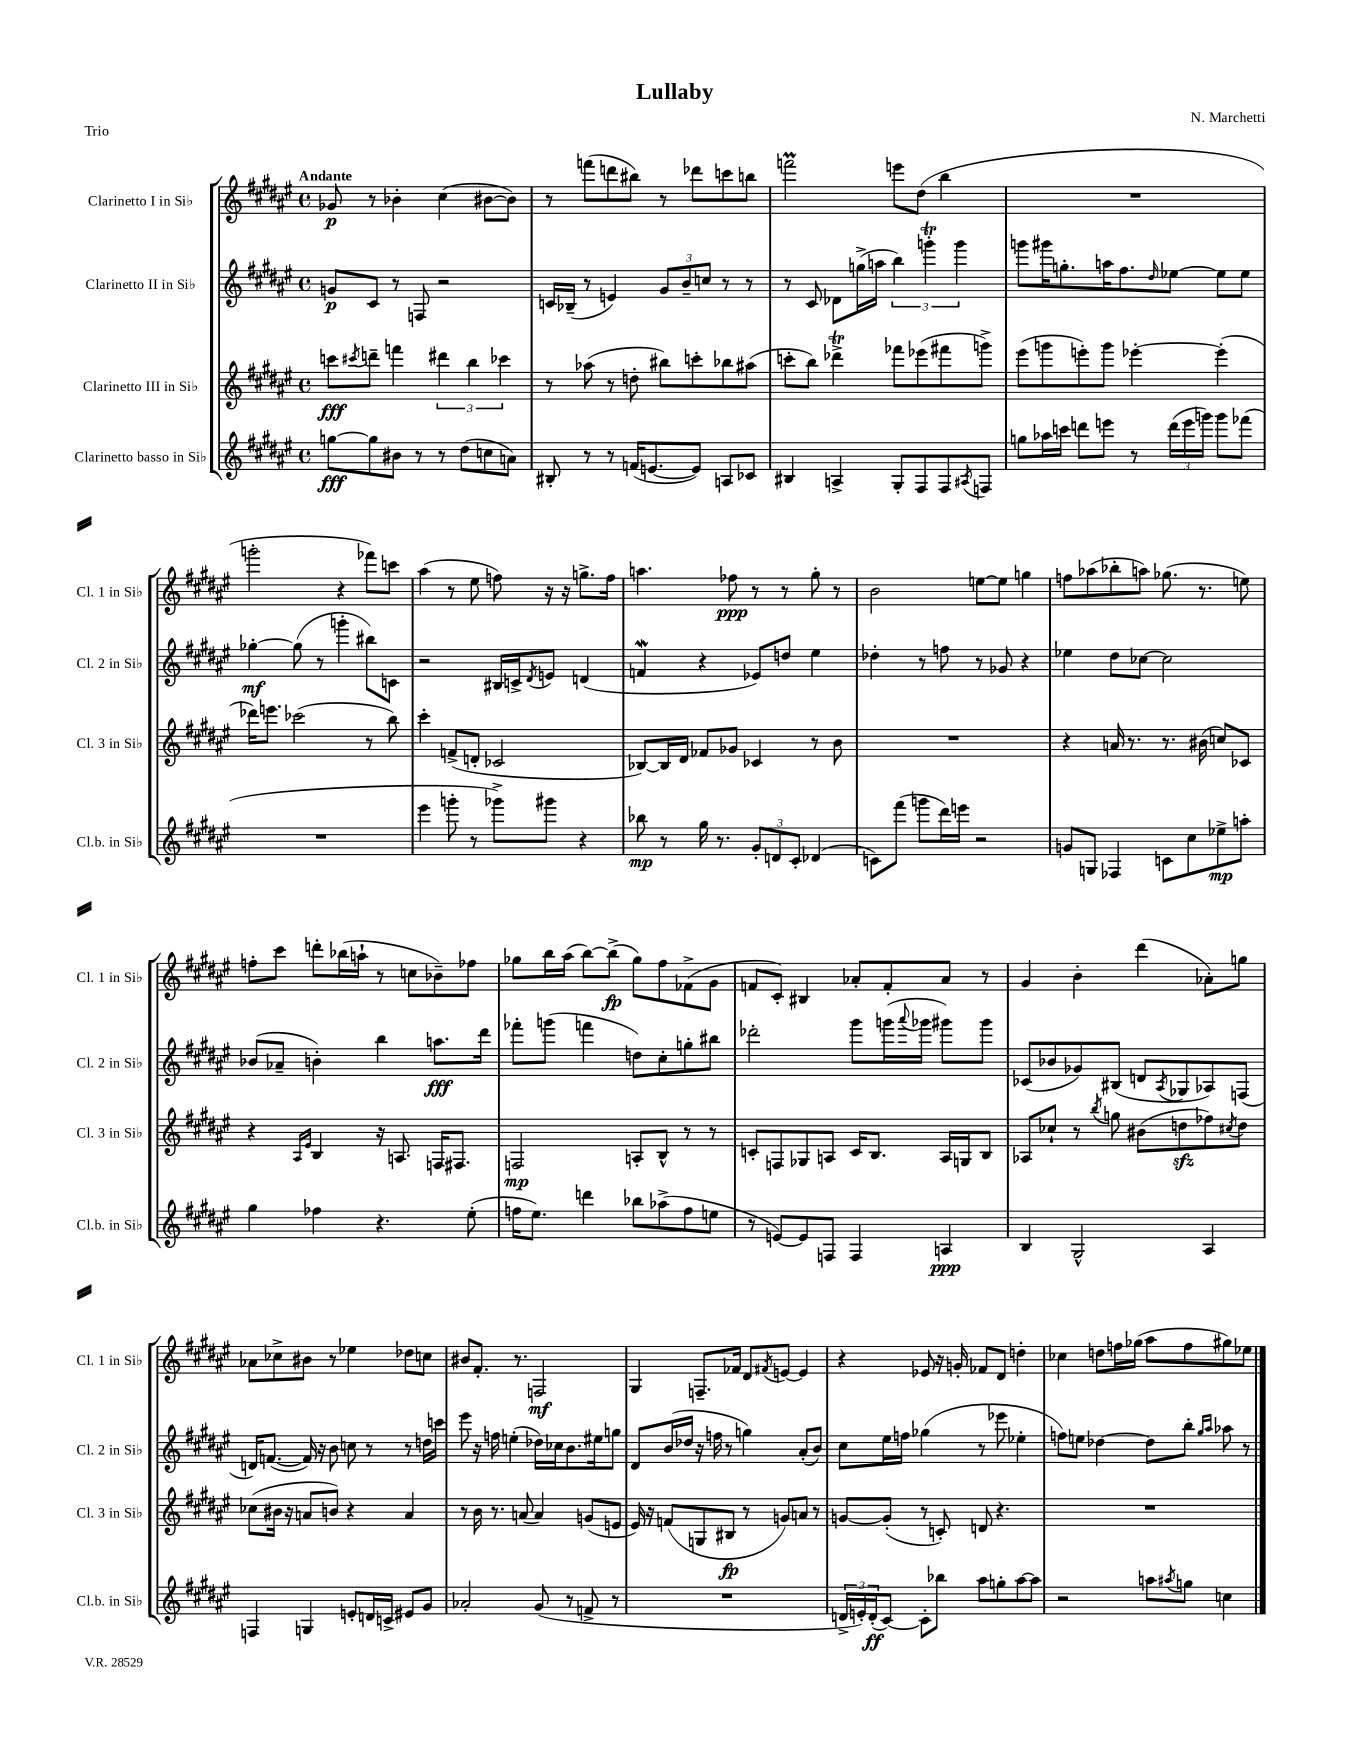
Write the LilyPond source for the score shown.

\header { title = "Lullaby" composer = "N. Marchetti" piece = "Trio" }
<<
\new StaffGroup <<
\new Staff = "s0" \with { instrumentName = "Clarinetto I in Sib" shortInstrumentName = "Cl. 1 in Sib" } {
    \clef treble \key fis \major \defaultTimeSignature \time 4/4 \tempo "Andante"
    ges'8\p r8 bes'4-. cis''4( bis'8~ bis'8) |
    r8 f'''8( d'''8 bis''8) r8 des'''8 c'''8 b''8 |
    f'''2\prall e'''8 dis''8( b''4 |
    R1 |
    g'''2-. r4 fes'''8) c'''8 |
    ais''4( r8 eis''8 f''8) r16 r16 g''8.-> f''16 |
    a''4. fes''8\ppp r8 r8 gis''8-. r8 |
    b'2 e''8~ e''8 g''4 |
    f''8 aes''8( bes''8-. a''8) ges''8.( r8. e''8) |
    f''8-. cis'''8 d'''8-. bes''16( a''16-! r8 c''8 bes'8--) fes''8 |
    ges''8 b''16 ais''16( b''8~) b''8->\fp( ges''8) fis''8 fes'8->( gis'8 |
    f'8 cis'8-.) bis4 aes'8-. f'8-. aes'8 r8 |
    gis'4 b'4-. dis'''4( aes'8-.) g''8 |
    aes'8 ces''8-> bis'8 r8 ees''4 des''8 c''8 |
    bis'8 fis'8.-. r8. f2\mf |
    gis4 f8.-- fes'16 dis'8 \acciaccatura { fis'8 } e'8~ e'4 |
    r4 ees'8 r16 g'16-. fes'8 dis'8 d''4-. |
    ces''4 d''8 f''16 ges''16( ais''8 f''8 gis''8) ees''8 \bar "|." |
}
\new Staff = "s1" \with { instrumentName = "Clarinetto II in Sib" shortInstrumentName = "Cl. 2 in Sib" } {
    \clef treble \key fis \major \defaultTimeSignature \time 4/4
    g'8\p cis'8 r8 f8 r2 |
    c'16 bes16--( r8 e'4) \tuplet 3/2 { gis'8 b'8-- c''8 } r8 r8 |
    r8 cis'8 des'8 g''16->( a''16 \tuplet 3/2 { b''4) g'''4-.\trill g'''4 } |
    g'''8 gis'''16 g''8.-. a''16 fis''8. \grace { dis''16 } ees''8~ ees''8 ees''8 |
    ges''4~-.\mf ges''8( r8 g'''4-. bis''8) c'8 |
    r2 bis16 c'16-> \acciaccatura { dis'8 } e'8 d'4( |
    f'4\mordent r4 ees'8) d''8 eis''4 |
    des''4-. r8 f''8 r8 ges'8 r4 |
    ees''4 dis''8 ces''8~ ces''2 |
    bes'8( aes'8-- b'4-.) b''4 a''8.\fff dis'''16 |
    fes'''8-. g'''8( f'''4 d''8) cis''8-. g''8-. bis''8 |
    des'''2-. gis'''8 g'''16( \appoggiatura { ais'''8 } ges'''16 gis'''8) gis'''8 |
    ces'8( bes'8 ges'8) bis8( d'8 \acciaccatura { ais8 } ges8 aes8) f8( |
    d'16) f'8.~( f'16) r16 b'8 c''8 r8 r8 d''16 c'''16 |
    eis'''8 r16 f''16 e''4-.( des''16) ces''16 b'8. eis''16 g''8 |
    dis'8 b'16( des''16 r16 f''16 r8 g''4) ais'8-.( b'8) |
    cis''8 eis''16 f''16 ges''4( r8 ees'''8 ees''4-. |
    f''8) e''8 des''4~ des''8 b''8-. \grace { gis''16 ais''16 } aes''8 r8 \bar "|." |
}
\new Staff = "s2" \with { instrumentName = "Clarinetto III in Sib" shortInstrumentName = "Cl. 3 in Sib" } {
    \clef treble \key fis \major \defaultTimeSignature \time 4/4
    c'''8\fff \acciaccatura { cis'''8 } d'''8-- f'''4 \tuplet 3/2 { dis'''4 b''4 ces'''4 } |
    r8 aes''8( r8 d''8-. bis''8) c'''8-. bes''8 ais''8( |
    c'''8-. b''8) des'''4->\trill fes'''8 ees'''8( fis'''8 g'''8->) |
    eis'''8( g'''8 e'''8-.) g'''8 ees'''4~-. ees'''4-.( |
    des'''16) e'''8. ces'''2( r8 b''8) |
    cis'''4-. f'8->( d'8-. ces'2 |
    bes8~) bes16 dis'16 fes'8 ges'8 ces'4 r8 b'8 |
    R1 |
    r4 a'16 r8. r8. bis'16( c''8) ces'8 |
    r4 \grace { ais16 eis'16 } b4 r16 a8. f16 fis8. |
    f2\mp a8-. b8-^ r8 r8 |
    c'8-. f8 ges8 a8 c'16 b8. a16 g16 b8 |
    aes8 ces''8-! r8 \acciaccatura { b''8 } g''8 bis'8( d''8\sfz fes''8) \acciaccatura { cis''8 } d''8 |
    ces''8( bis'16 r16 a'8 b'8) r4 a'4 |
    r8 b'16 r8. a'8( a'4) g'8( e'8 |
    eis'16) r16 f'8( g8 bis8\fp r8 g'8) a'8 r8 |
    g'8~ g'8-.( r8 c'8-.) d'8 r4. |
    R1 \bar "|." |
}
\new Staff = "s3" \with { instrumentName = "Clarinetto basso in Sib" shortInstrumentName = "Cl.b. in Sib" } {
    \clef treble \key fis \major \defaultTimeSignature \time 4/4
    g''8~\fff g''8 bis'8 r8 r8 dis''8( c''8 a'8) |
    bis8-. r8 r8 f'16( e'8.~ e'8) a8 ces'8 |
    bis4 a4-> gis8-. fis8 fis8 \acciaccatura { ais8 } f8 |
    g''8 aes''16 c'''16 d'''8 e'''8 r8 \tuplet 3/2 { d'''16( e'''16 g'''16) } g'''8 fes'''8( |
    R1 |
    eis'''4 g'''8-. r8 ges'''8->) gis'''8 r4 |
    bes''8\mp r8 gis''16 r8. \tuplet 3/2 { gis'8-. d'8 cis'8-. } des'4( |
    c'8) fis'''8( g'''8 dis'''16) e'''16 r2 |
    g'8 g8 fes4 c'8 cis''8 ees''8->\mp a''8-. |
    gis''4 fes''4 r4. eis''8-.( |
    f''16 eis''8.) d'''4 bes''8 aes''8->( f''8 e''8 |
    r8 e'8~) e'8 f8 f4 a4\ppp |
    b4 gis2-^ ais4 |
    f4 g4 e'8-. d'16 c'16-> eis'8 gis'8 |
    aes'2-. gis'8( r8 f'8-> r8 |
    R1 |
    \tuplet 3/2 { d'16-> e'16-.) d'16-.\ff( } cis'8~) cis'8-. bes''8 ais''8 g''8-. ais''8~ ais''8 |
    r2 a''8 \acciaccatura { ais''8 } g''8 c''4 \bar "|." |
}
>>
>>
\layout { \context { \Score \remove "Bar_number_engraver" } }
